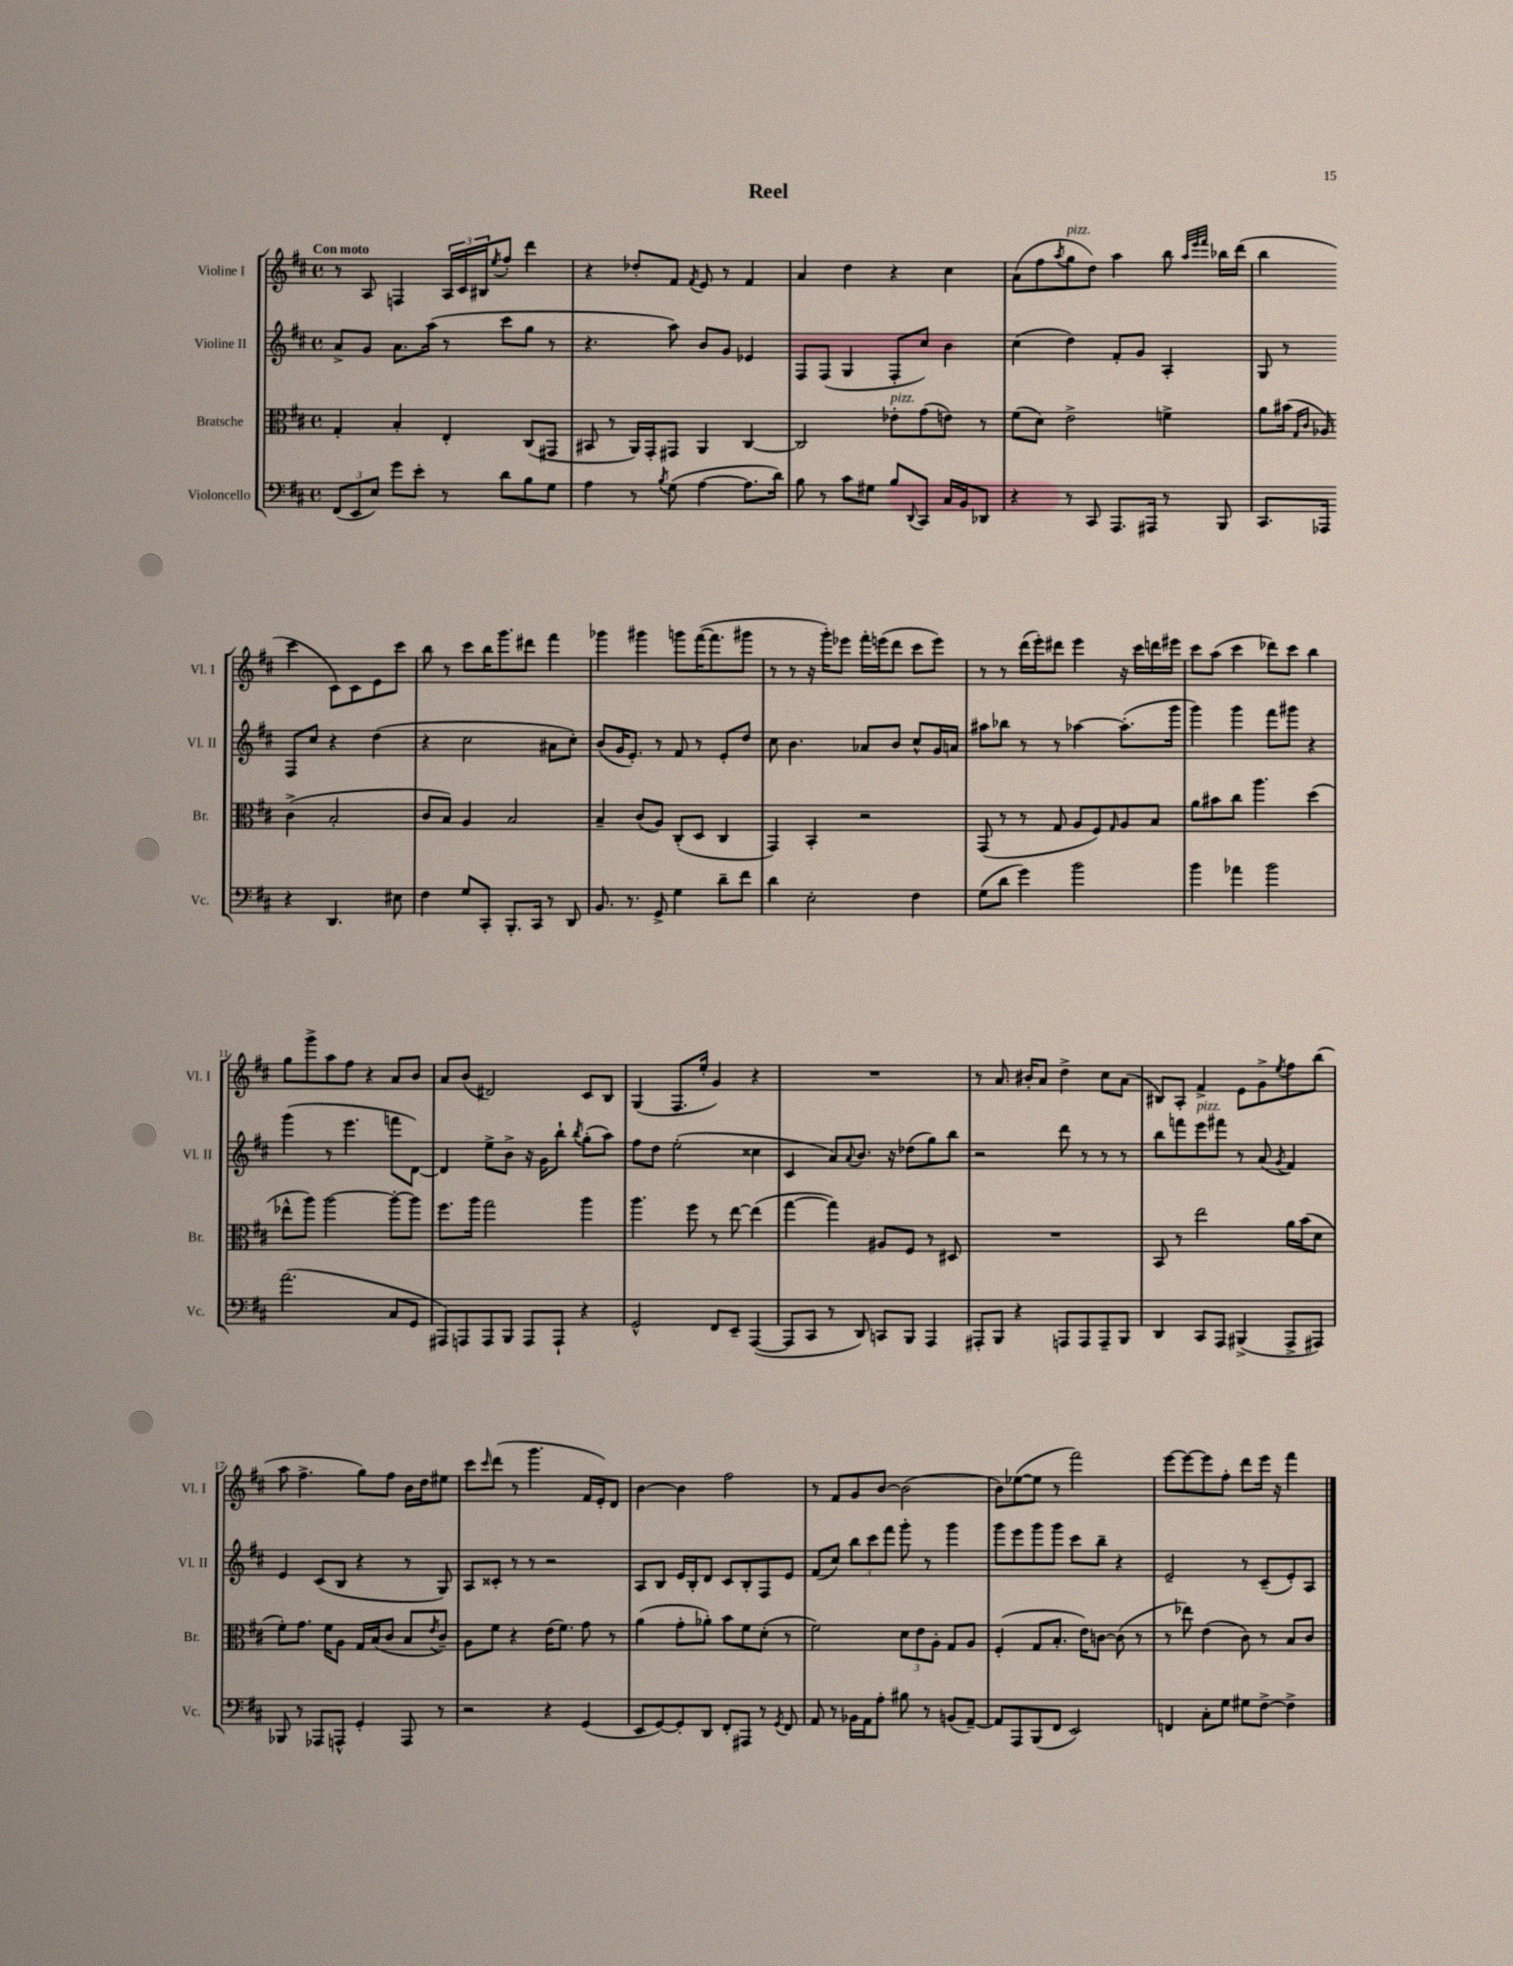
\header { title = "Reel" }
<<
\new StaffGroup <<
\new Staff = "s0" \with { instrumentName = "Violine I" shortInstrumentName = "Vl. I" } {
    \clef treble \key d \major \defaultTimeSignature \time 4/4 \tempo "Con moto"
    r8 a8 f4 \tuplet 3/2 { a16 cis'16 bis16 } \acciaccatura { e''8 } fis''8-. d'''4 |
    r4 des''8-. fis'8 \acciaccatura { fis'8 } e'8 r8 fis'4 |
    a'4 d''4 r4 cis''4 |
    a'8( fis''8 \acciaccatura { a''8 } g''8^\markup { \italic "pizz." } d''8) a''4 b''8 \grace { a''32 e'''32 fis'''32 } bes''16 d'''16( |
    b''4 cis'''4 cis'8) cis'8 e'8 cis'''8 |
    b''8 r8 cis'''8 b''16 g'''8. dis'''8 fis'''4 |
    ges'''4 gis'''4 g'''8 fis'''16~( fis'''8. gis'''8 |
    r8 r8 r16 g'''16-.) ees'''8 fis'''16-. e'''16( d'''8 cis'''8 e'''8) |
    r8 r8 d'''16( e'''16-.) dis'''8 e'''4 r16 cis'''16 d'''16 eis'''16 |
    cis'''8 a''8( cis'''4 des'''8) cis'''8 b''4 |
    g''8 g'''8-> a''8 fis''8 r4 a'8 b'8 |
    a'8 b'8( dis'2) cis'8 b8 |
    g4( fis8. e''16-. g'4) r4 |
    R1 |
    r8 a'8. bis'16-. a'8 d''4-> cis''8 a'8( |
    bis8) a8-. fis'4-> e'8 g'8-> \acciaccatura { e''8 } fis''8 b''8( |
    a''8 fis''4.-> g''8) fis''8 b'16 d''16 eis''8 |
    cis'''8 \grace { cis'''16 } d'''8( r8 g'''4. fis'16 e'16-.) d'8 |
    b'4~ b'4 fis''2 |
    r8 fis'8 g'8 b'8~ b'2( |
    b'8) ees''8~( ees''8 r8 fis'''2) |
    e'''8~ e'''8~ e'''8 fis''8-. d'''8 e'''16 r16 fis'''4 \bar "|." |
}
\new Staff = "s1" \with { instrumentName = "Violine II" shortInstrumentName = "Vl. II" } {
    \clef treble \key d \major \defaultTimeSignature \time 4/4
    a'8-> g'8 a'8. a''16( r8 cis'''8 g''8 r8 |
    r4. a''8) b'8 g'8 ees'4 |
    fis8 fis8( g4 fis8-. cis''8) b'4 |
    cis''4( d''4) fis'8-. g'8 a4-. |
    g8 r8 fis8 cis''8 r4 d''4( |
    r4 cis''2 ais'8 cis''8-.) |
    b'8( g'16 e'8.-.) r8 fis'8 r8 e'8-. d''8 |
    cis''8 b'4. aes'8 b'8 cis''8-^ g'16 a'16 |
    ais''8 bes''8 r8 r8 aes''4~ aes''8.-.( g'''16 |
    g'''4) g'''4 fis'''8 gis'''8 r4 |
    g'''4( r8 e'''4. f'''8 d'8~) |
    d'4 e''8-> b'8-> r16 g'16 b''8-! \acciaccatura { b''8 } g''8-.( a''8) |
    fis''8 d''8 e''2-.( cisis''4 |
    cis'4 a'8) \appoggiatura { a'8 } b'8. r16 des''8( g''8) b''8 |
    r2 d'''8 r8 r8 r8 |
    b''8 f'''8 e'''8^\markup { \italic "pizz." } fis'''8 r8 a'8( \acciaccatura { g'8 } fis'4) |
    e'4 cis'8( b8 r4 r8 g8) |
    a8 cisis'8-. r8 r8 r2 |
    a8 b8 e'16 b16-. d'8 cis'8 b8-. fis8 e'8 |
    fis'8( cis''8) \tuplet 3/2 { b''8 cis'''8 fis'''8 } g'''8-. r8 g'''4 |
    g'''8 e'''8 g'''8 g'''8 cis'''8 b''8-- r4 |
    e'2-- r8 cis'8--( e'8-.) a8 \bar "|." |
}
\new Staff = "s2" \with { instrumentName = "Bratsche" shortInstrumentName = "Br." } {
    \clef alto \key d \major \defaultTimeSignature \time 4/4
    g4-. b4-. e4-. cis8( gis,8 |
    bis,8 r8 a,16) g,16-. gis,8 a,4 cis4~ |
    cis2 ees'8-.^\markup { \italic "pizz." } g'8( e'8) r8 |
    fis'8( d'8) e'2-> f'4-> |
    a'8 bis'16( \grace { g16 cis'16 } aes16) cis'4->( b2-. |
    cis'8 b8) a4 b2 |
    b4-- cis'8( a8) cis8-.( d8 cis4 |
    g,4) b,4-. r2 |
    g,8( r8 r8 g8 a8 fis8) \grace { g16 } a8 b8 |
    a'8 bis'8 cis''8 a''4. d''4( |
    ees''8-^ a''8) a''2~ a''8~-. a''8 |
    fis''8. a''16 g''2 a''4 |
    a''4. fis''8 r8 e''8~ e''4( |
    g''4~ g''4) ais8 fis8 r8 dis8 |
    R1 |
    b,8 r8 e''2 a'16 b'16( d'8 |
    fis'8-.) g'8. fis'16 a8 g16 b16( cis'8 b8 \acciaccatura { e'8 } cis'8--) |
    a8 fis'8 r4 e'16( fis'8.) g'8 r8 |
    a'4( g'8-. aes'8-.) b'8 fis'8 d'8-.( r8 |
    fis'2) \tuplet 3/2 { d'8 e'8 a8-. } g8 a8 |
    fis4-.( g8 b8.-. e'16) c'8~ c'8( r8 |
    r8 ees''8) e'4( cis'8) r8 b8 cis'8 \bar "|." |
}
\new Staff = "s3" \with { instrumentName = "Violoncello" shortInstrumentName = "Vc." } {
    \clef bass \key d \major \defaultTimeSignature \time 4/4
    \tuplet 3/2 { fis,8( e,8 e8) } g'8 e'8-. r8 d'8 b8 g8 |
    a4 r8 \acciaccatura { b8 } g8( a4~ a8. d'16) |
    b8 r8 cis'8 gis8 b8 \appoggiatura { d,8 } cis,8 cis16 b,16 des,8 |
    r4 r8 cis,8 a,,8. ais,,16 r8 b,,8 |
    cis,8. aes,,16 r4 d,4. eis8 |
    fis4 g8 cis,8-. b,,8.-. cis,16 r8 d,8 |
    b,8. r8. g,8-> g4 d'8-- fis'8 |
    d'4 e2-. fis4 |
    g8( d'8 g'4) b'2 |
    b'4 aes'4 b'2 |
    a'2.( cis8 g,8 |
    ais,,8) a,,8 a,,8 b,,8 a,,8 a,,8-! r4 |
    g,2-^ fis,8 e,8-- a,,4~( |
    a,,8 cis,8 r8 d,8) c,8 b,,8 a,,4 |
    ais,,8-. b,,8 r4 a,,8 a,,8 a,,8-- b,,8 |
    d,4 cis,8 a,,8 bis,,4->( a,,8-> ais,,8) |
    bes,,8 r8 aes,,8 a,,8-^ g,4-. a,,8 r8 |
    r2 r4 g,4( |
    e,8 g,8~) g,8-. d,8 fis,8-. ais,,8 r8 \acciaccatura { g,8 } fis,8 |
    a,8 r8 bes,16 a,16 a8-. bis8 r8 b,8( a,8~--) |
    a,8 a,,8 b,,8( fis,8 e,2) |
    f,4 cis8-. g8 gis8 fis8~-> fis4-> \bar "|." |
}
>>
>>
